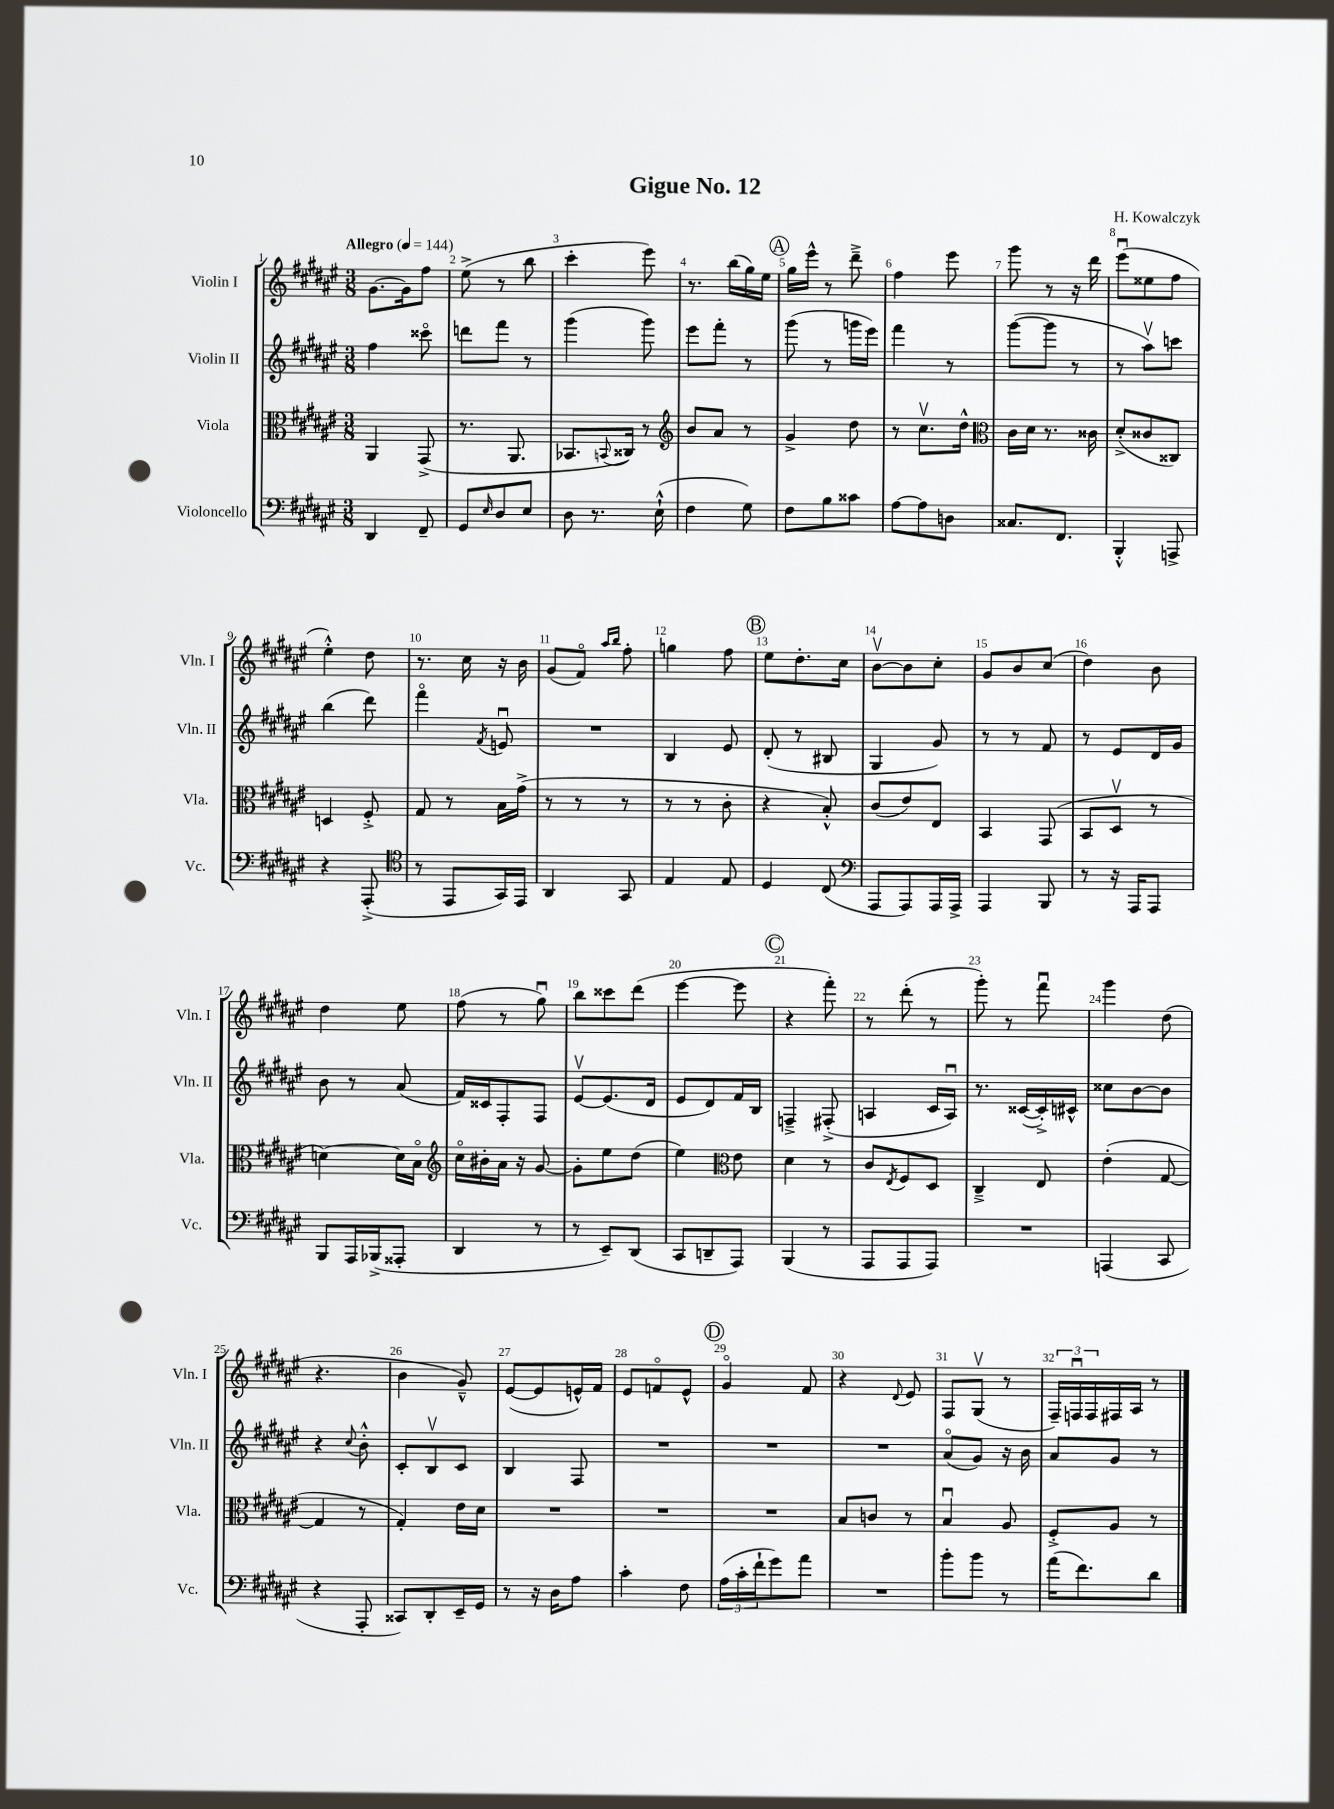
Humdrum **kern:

**kern	**kern	**kern	**kern
*staff4	*staff3	*staff2	*staff1
*clefF4	*clefC3	*clefG2	*clefG2
*k[f#c#g#d#a#e#]	*k[f#c#g#d#a#e#]	*k[f#c#g#d#a#e#]	*k[f#c#g#d#a#e#]
*M3/8	*M3/8	*M3/8	*M3/8
*MM144	*MM144	*MM144	*MM144
4DD#	4AA#	4ff#	[8.g#
.	.	.	16g#]
8FF#~	(8GG#^	8ccc##o	8ff#
=	=	=	=
8GG#	8.r	8ddd	(8ee#^
16qqE#	.	.	.
8D#	.	8fff#	8r
.	8.AA#	.	.
8E#	.	8r	8bb
=	=	=	=
8D#	8.BB-	(4ggg#	4ccc#'
8.r	.	.	.
.	8qqBB	.	.
.	16C##)	.	.
.	8r	8ggg#)	8eee#)
(16E#`^^	.	.	.
=	=	=	=
*	*clefG2	*	*
4F#	8b	8eee#	8.r
.	8a#	8fff#'	.
.	.	.	(16bb
8G#)	8r	8r	16gg#)
.	.	.	16ee#
=	=	=	=
8F#	4g#^	(8ggg#	16gg#
.	.	.	16eee#^^
8B	.	8r	8r
8c##	8dd#	16ggg	8ddd#~^
.	.	16eee#)	.
=	=	=	=
[8A#	8r	4fff#	4ff#
8A#]	8.cc#v	.	.
8D	.	8r	8eee#
.	16dd#^^	.	.
=	=	=	=
*	*clefC3	*	*
8.C##	16c#	([8ggg#	8ggg#
.	16d#	.	.
.	8.r	8ggg#]	8r
8.FF#	.	.	.
.	.	8r	16r
.	16c##	.	16ddd#
=	=	=	=
4BBB'^^	(8d#'^	8r	(8eee#u
.	8c##	8aa#v)	8ee##
8AAA^	8C##)	8ccc	8ff#
=	=	=	=
4r	4D	(4bb	4ee#'^^)
(8AAA#'^	8F#'^	8ddd#)	8dd#
=	=	=	=
*clefC4	*	*	*
8r	8G#	4fff#o	8.r
8EE#	8r	.	.
.	.	.	16cc#
.	.	8qf#	.
16GG#)	16B	8eu	16r
16EE#	(16g#^	.	16b
=	=	=	=
4AA#	8r	4.r	(8g#
.	8r	.	8f#o)
.	.	.	16qqaa#
.	.	.	16qqbb
8GG#	8r	.	8ff#'
=	=	=	=
4E#	8r	4B	4gg
.	8r	.	.
8E#	8c#'	8e#	8ff#
=	=	=	=
4D#	4r	(8d#'	8ee#
.	.	8r	8.dd#'
(8C#	8B'^^)	8B#	.
.	.	.	16cc#
=	=	=	=
*clefF4	*	*	*
8AAA#	(8c#	4G#	[8bv
8AAA#)	8e#)	.	8b]
16AAA#	8E#	8g#)	8cc#'
16AAA#^	.	.	.
=	=	=	=
4AAA#	4BB	8r	8g#
.	.	8r	8b
8BBB	(8GG#	8f#	(8cc#
=	=	=	=
8r	8BB	8r	4dd#)
16r	8D#v	8e#	.
16AAA#	.	.	.
8AAA#	8r	16d#	8b
.	.	16g#	.
=	=	=	=
8BBB	[4d)	8b	4dd#
16AAA#	.	8r	.
(16BBB-^	.	.	.
8AAA##'	16d]	(8a#	8ee#
.	16Bo	.	.
=	=	=	=
*	*clefG2	*	*
4DD#	16cc#o	16f#)	(8ff#
.	16b#'	16c##	.
.	16a#	8F#'	8r
.	16r	.	.
8r	[8g#	8F#	8gg#u)
=	=	=	=
8r	8g#']	[8e#v	8bb
8EE#~)	8ee#	(8.e#]	8ccc##
(8DD#	(8dd#	.	(8ddd#
.	.	16d#	.
=	=	=	=
8CC#	4ee#)	8e#	[4eee#
8DD~	.	8d#)	.
*	*clefC3	*	*
8AAA#)	8e#	16f#	8eee#]
.	.	16B	.
=	=	=	=
(4BBB	4d#	4F~^	4r
8r	8r	(8F#'^	8fff#')
=	=	=	=
8AAA#	8c#	4A	8r
.	8qE#	.	.
8AAA#	8F#	.	(8ddd#'
8AAA#)	8D#	16c#	8r
.	.	16Au)	.
=	=	=	=
4.r	4C#~^	8.r	8ggg#')
.	.	.	8r
.	.	([16c##	.
.	8E#	16c##'^])	8fff#u
.	.	16c#^^	.
=	=	=	=
(4AAA	(4e#'	8cc##	4ggg#
.	.	[8b	.
8CC#	[8G#	8b]	(8dd#
=	=	=	=
4r	4G#]	4r	4.r
.	.	8qqcc#	.
8AAA#'	8r	8b'^^	.
=	=	=	=
8CC##)	4G#')	8c#'	4b
8DD#'	.	8Bv	.
16EE#~	16e#	8c#	8g#~^^)
16GG#	16d#	.	.
=	=	=	=
8r	4.r	4B	([8e#
16r	.	.	8e#]
16D#	.	.	.
8A#	.	8F#	16e^^)
.	.	.	16f#
=	=	=	=
4c#'	4.r	4.r	8e#
.	.	.	8fo
8F#	.	.	8e#^^
=	=	=	=
(24A#	4.r	4.r	4g#o
24c#'	.	.	.
24f#`	.	.	.
8g#)	.	.	.
8a#	.	.	8f#
=	=	=	=
4.r	8B	4.r	4r
.	8c	.	.
.	.	.	8qqd#
.	8r	.	8e#
=	=	=	=
8b'	4Bu	(8a#o	8F#
8b	.	8g#)	(8G#v
8r	8A#	16r	8r
.	.	16b	.
=	=	=	=
(16a#	8F#'^	8a#	24F#~)
.	.	.	24Fu
8.f#)	.	.	.
.	.	.	24F
.	8A#	8g#	16F#
.	.	.	16A#
8d#	8r	8r	8r
==	==	==	==
*-	*-	*-	*-
